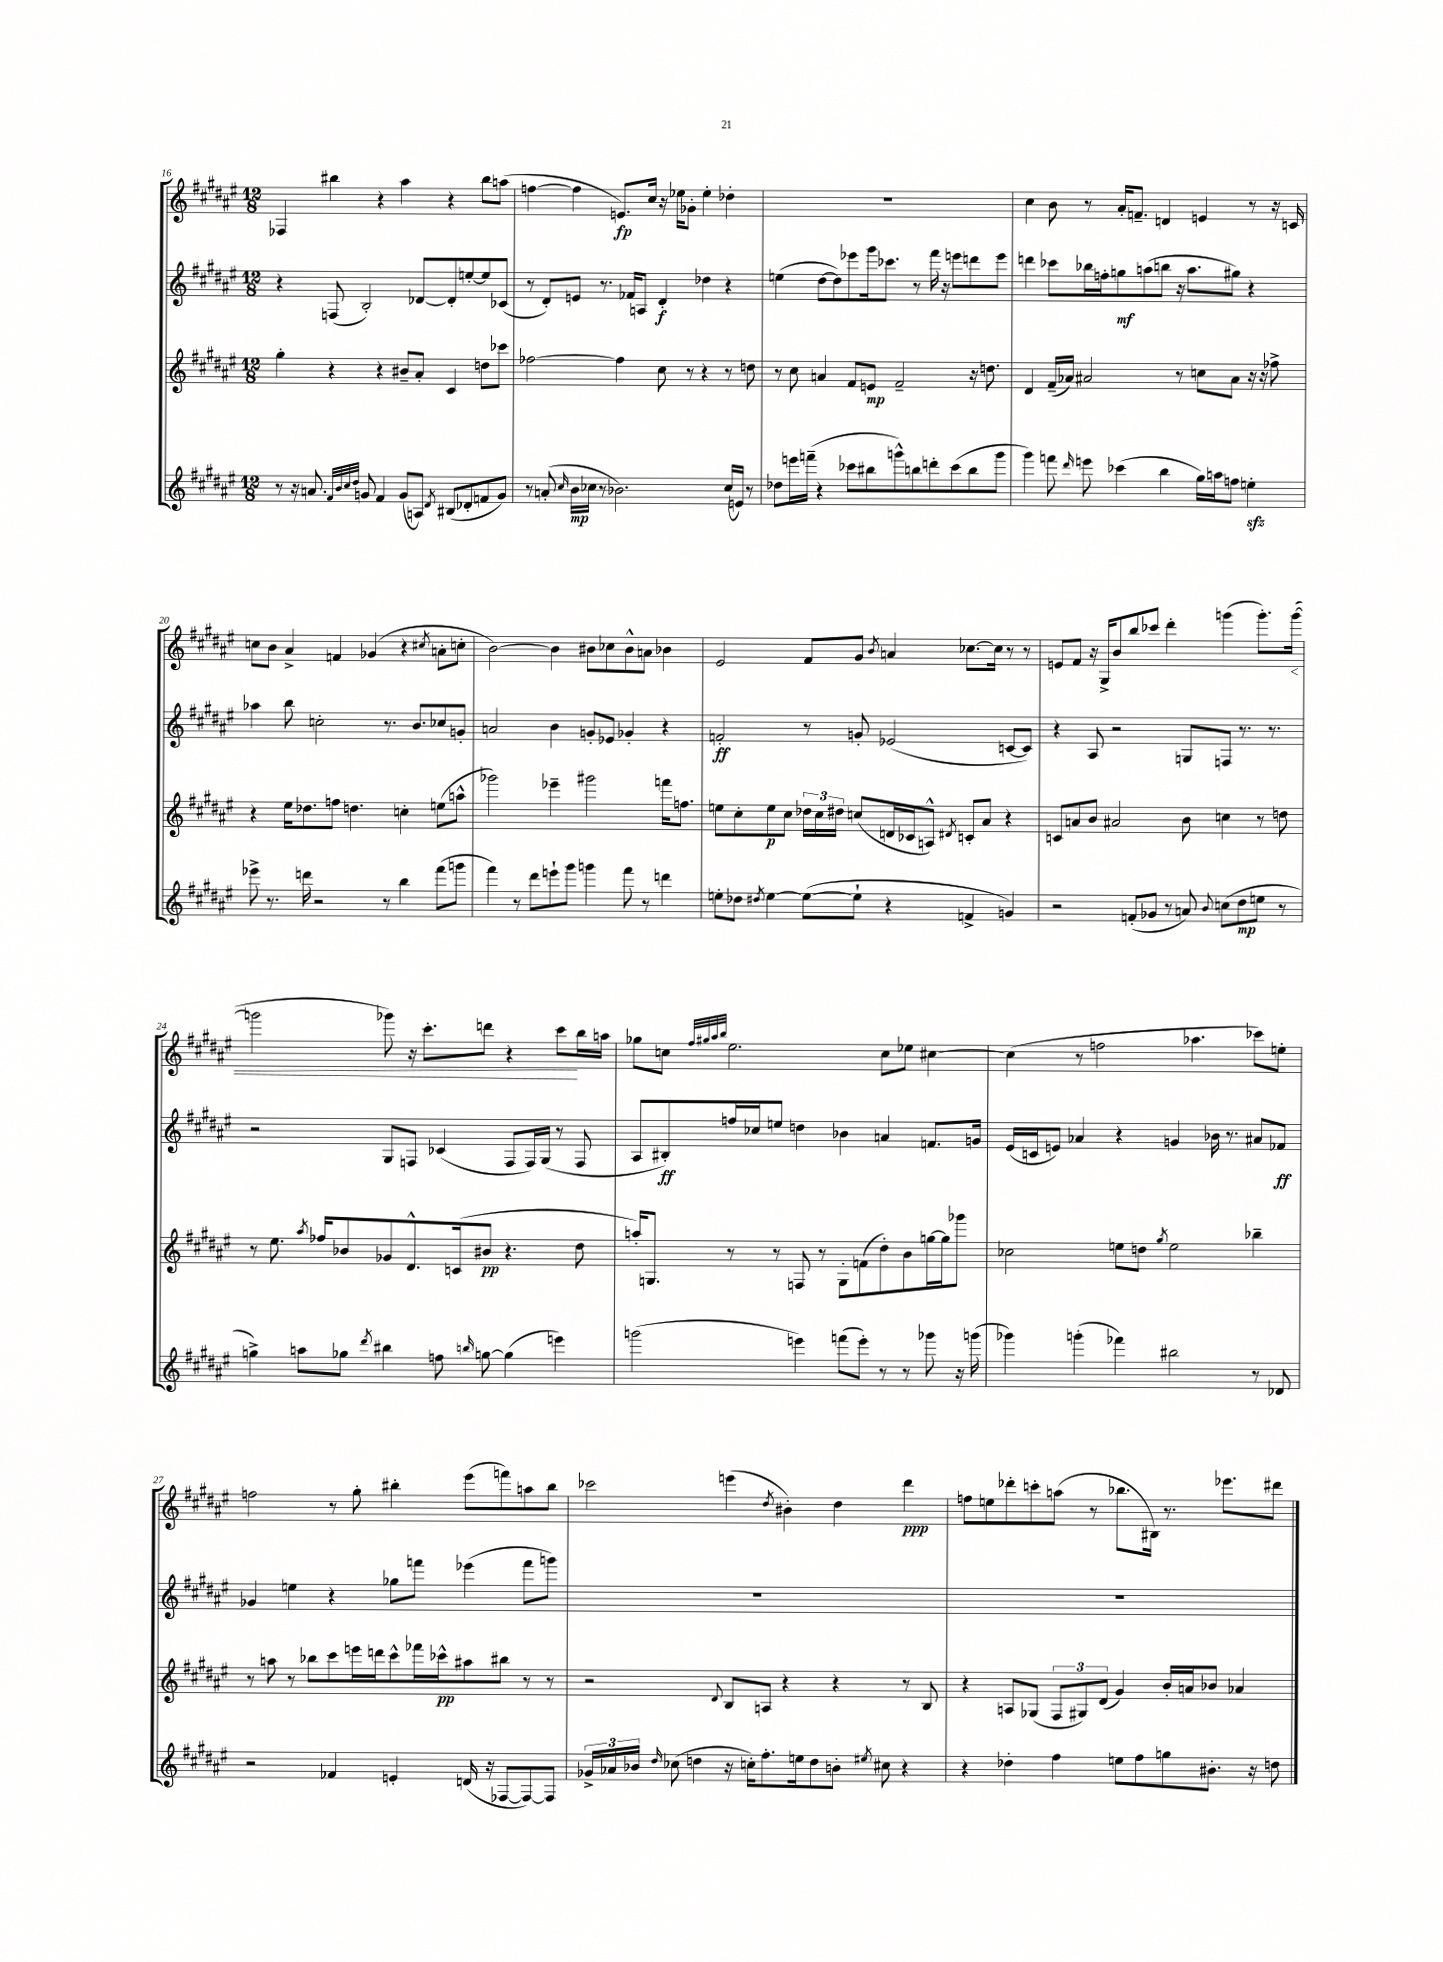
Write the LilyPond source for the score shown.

<<
\new StaffGroup <<
\new Staff = "s0" {
    \clef treble \key fis \major \numericTimeSignature \time 12/8
    \autoBeamOff fes4 bis''4 r4 ais''4 r4 bis''8[ a''8]( |
    f''4~ f''4 e'8.[\fp) cis''16] r16 ees''16[ ges'8]-. ees''4-. des''4-. |
    R1. |
    cis''4 b'8 r8 ais'16[-. f'8.]-- d'4 e'4 r8 r16 c'16 |
    c''8[ b'8] ais'4-> f'4 ges'4( r4 \acciaccatura { cis''8 } a'8[-. c''8]-. |
    b'2~) b'4 bis'8[ ces''8 bis'8-^ a'8] bes'4 |
    eis'2 fis'8[ gis'8] \acciaccatura { b'8 } a'4 ces''8.[~ ces''16] r8 r8 |
    e'8[ fis'8] r16 gis16[-> b'8 b''8 ces'''8] dis'''4-. g'''4( g'''8.[-.) g'''16]~\<( |
    g'''2 ges'''8) r16 cis'''8.[-. d'''8] r4 cis'''8[\! b''16 a''16] |
    ges''8[ c''8] \grace { fis''32[ gis''32 ais''32 b''32] } eis''2. c''8[ ees''8] cis''4~ |
    cis''4( r8 f''2 aes''4. ces'''8[) e''8]-. |
    f''2 r8 gis''8-. bis''4-. eis'''8[( f'''8) a''8 bis''8] |
    ces'''2 e'''4( \acciaccatura { dis''8 } bis'4-.) dis''4 dis'''4\ppp |
    f''8[ e''8 des'''8-. c'''8-. a''8]( r8 bes''8.[ bis16]) r8. ees'''8.[ dis'''8] \bar "|." |
}
\new Staff = "s1" {
    \clef treble \key fis \major \numericTimeSignature \time 12/8
    \autoBeamOff r4 f8( b2-.) des'8[~ des'8-. e''8~-. e''8 ces'8]( |
    r8 dis'8[-.) e'8] r8. fes'16[ a8] dis'4-.\f des''4 r4 |
    e''4( dis''8[~ dis''8) ees'''8 gis'''16 ces'''8.] r8 fis'''16 r16 e'''8[ d'''8 e'''8] |
    d'''4 ces'''8[ bes''16 f''16-. g''8\mf a''8( b''8] r16 a''8.[ gis''8]) r4 |
    aes''4 b''8 c''2-. r8. b'8.[ ces''8 g'8]-. |
    a'2 b'4 g'8[-. ees'8] ges'4-. r4 |
    f'2-.\ff r8 g'8-. ees'2( c'8[~ c'8]) |
    r4 ais8 r2 g8[ f8] r8. r8. |
    r2 gis8[ f8] ces'4( f8[ f16) gis16]( r8 f8 |
    ais8[ bis8-.\ff) f''16 ces''16 e''8] d''4 bes'4 a'4 f'8.[ g'16] |
    eis'16[( c'16 e'8]) aes'4 r4 g'4 bes'16 r8. ais'8[ fes'8]\ff |
    ges'4 e''4 r4 ges''8[ f'''8] ees'''4( f'''8[ g'''8]) |
    R1. |
    R1. \bar "|." |
}
\new Staff = "s2" {
    \clef treble \key fis \major \numericTimeSignature \time 12/8
    \autoBeamOff gis''4-. r4 r4 bis'8[-- ais'8]-. cis'4 d''8[ ces'''8] |
    fes''2~ fes''4 cis''8 r8 r4 r8 d''8 |
    r8 cis''8 a'4 fis'8[ e'8]\mp fis'2-- r16 d''8. |
    dis'4 fis'16[--( aes'16]) ais'2 r8 c''8[ ais'8] r16 r16 fes''8-> |
    r4 eis''16[ des''8. f''8] d''4. c''4-. e''8[( a''8]-^ |
    ges'''2) ees'''4-- gis'''2 f'''16[ f''8.] |
    e''8[ cis''8-. e''8\p cis''8] \tuplet 3/2 { des''16[ cis''16 dis''16] } c''8[( d'16 ces'16 a8]-^) \acciaccatura { dis'8 } c'8[-. ais'8] r4 |
    c'8[ a'8 b'8] ais'2 b'8 c''4 r8 d''8 |
    r8 eis''8. \acciaccatura { ais''8 } fes''16[ bes'8 ges'8 dis'8.-^ c'16( bis'8]\pp r4. dis''8 |
    a''16[-.) g8.] r8 r8 f8 r8 g8[-. f'8( dis''8-.) b'8 g''16~ g''16 ges'''8] |
    ces''2 e''8[ d''8] \acciaccatura { gis''8 } e''2 bes''4-- |
    r8 a''8 r8 bes''8[ cis'''8 e'''16 d'''16 cis'''8-^ fes'''16 ces'''16-^\pp ais''8 bis''8] r8 r8 |
    r2 \appoggiatura { dis'8 } b8[ a8] r4 r4 r8 b8 |
    r4 a8[ ges8]( \tuplet 3/2 { fis8[ gis8) dis'8]( } gis'4) b'16[-. a'16 bes'8] aes'4 \bar "|." |
}
\new Staff = "s3" {
    \clef treble \key fis \major \numericTimeSignature \time 12/8
    \autoBeamOff r8 r16 a'8. \grace { fis'32[ b'32 cis''32 dis''32] } g'8 fis'4 g'8[( a8]) \acciaccatura { dis'8 } bis8[( des'8-. f'8 g'8]) |
    r8 a'8-.( \grace { cis''16 } b'16[\mp ces''16] r8 bes'2.) ces''16[( e'16]) r8 |
    des''8[ e'''16 f'''16]--( r4 ces'''8[ bis''8 g'''8-^) b''8 d'''8-. ces'''8( b''8 g'''8] |
    gis'''4) f'''8 \grace { dis'''16 } e'''8 ces'''4( b''4 gis''16[) a''16 f''8] e''4-.\sfz |
    ees'''8-> r8. d'''16 r2 r8 b''4 fis'''8[( g'''8] |
    fis'''4) r8 dis'''8[ e'''8-! gis'''8] g'''4 fis'''8 r8 d'''4 |
    e''8[-. des''8] \acciaccatura { dis''8 } e''4~ e''8[~( e''8]-! r4 f'4-> g'4) |
    r2 f'8[-.( ges'8] r8 a'8) \appoggiatura { b'8 } c''8[( dis''8\mp e''8] r8 |
    g''4->) a''8[ ges''8] \acciaccatura { dis'''8 } bis''4 f''8 \grace { b''16 } g''8~ g''4( e'''4) |
    g'''2( e'''4) f'''8[( e'''8]-.) r8 r8 ges'''8 r16 g'''16( |
    ges'''4) g'''4-.( fes'''4) bis''2 r8 des'8 |
    r2 fes'4 e'4-. d'16( r16 fes8[~ fes8~) fes8] |
    \tuplet 3/2 { ges'16[-> aes'16 bes'16] } \grace { dis''16 } ces''8( d''4 r16 c''16[-.) fis''8.-. e''16 d''8 b'8]-. \acciaccatura { eis''8 } cis''8 r4 |
    r4 des''4-. fis''4 e''8[ fis''8 g''8 bis'8.]-. r16 d''8 \bar "|." |
}
>>
>>
\layout { \context { \Score currentBarNumber = #16 } }
